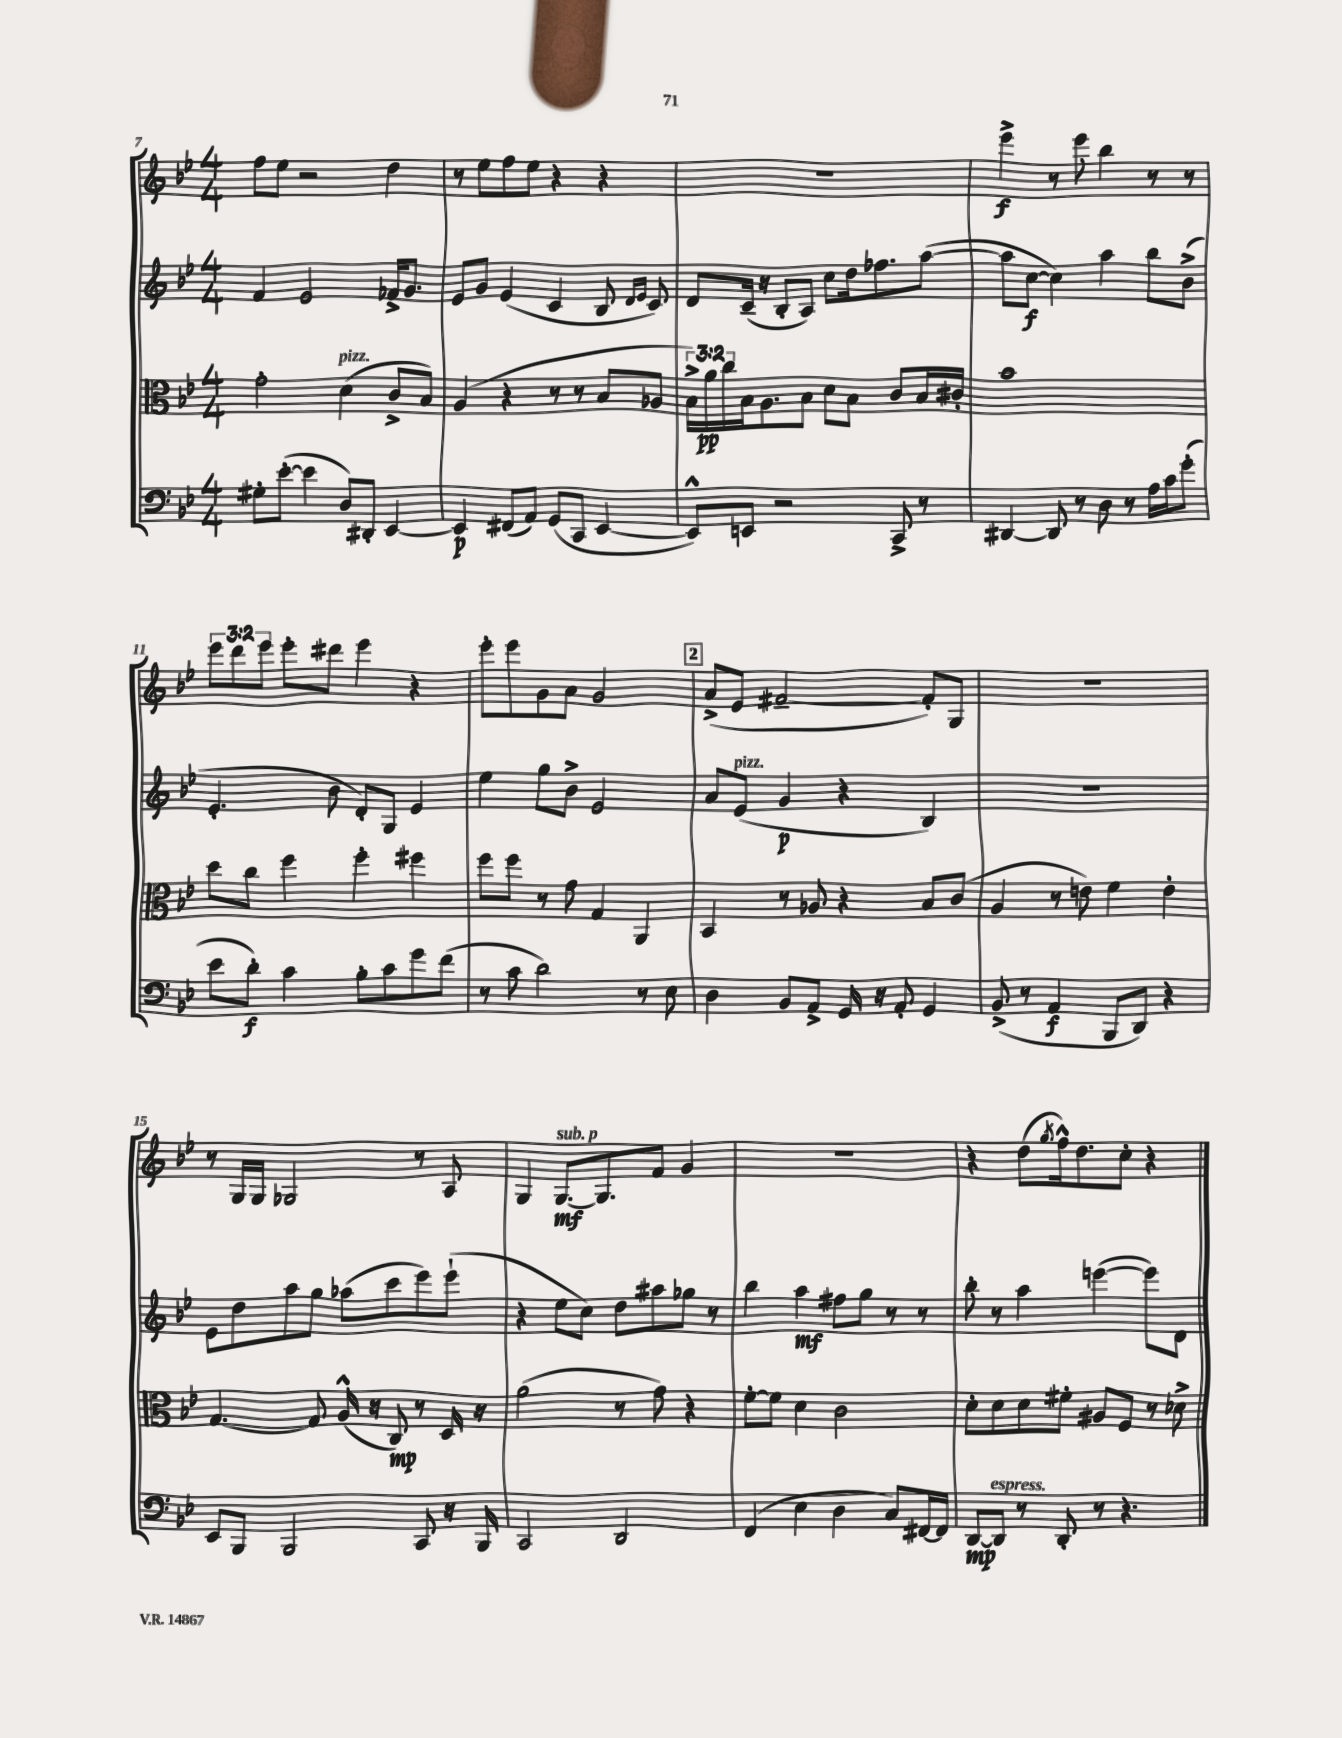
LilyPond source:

<<
\new StaffGroup <<
\new Staff = "s0" {
    \clef treble \key bes \major \numericTimeSignature \time 4/4 \override Staff.TupletNumber.text = #tuplet-number::calc-fraction-text
    f''8 ees''8 r2 d''4 |
    r8 ees''8 f''8 ees''8 r4 r4 |
    r1 |
    ees'''4->\f r8 ees'''8 bes''4 r8 r8 |
    \tuplet 3/2 { ees'''8 d'''8 ees'''8 } ees'''8-. dis'''8 ees'''4 r4 |
    ees'''8-. ees'''8 g'8 a'8 g'2 |
    \mark \markup { \box "2" } a'8->( ees'8 fis'2~-- fis'8-.) g8 |
    R1 |
    r8 g16 g16 ges2 r8 a8 |
    g4 g8.~\mf^\markup { \italic "sub. p" } g8. f'8 g'4 |
    R1 |
    r4 d''8( \acciaccatura { g''8 } f''16-^) d''8. c''8-. r4 \bar "|." |
}
\new Staff = "s1" {
    \clef treble \key bes \major \numericTimeSignature \time 4/4
    f'4 ees'2 fes'16-> g'8. |
    ees'8 g'8 ees'4( c'4 bes8 \grace { d'16 ees'16 } c'8) |
    d'8 c'16--( r16 bes8-. a8) c''8 d''16 fes''8. a''8~( |
    a''8 c''8~\f c''4) a''4 bes''8 bes'8->( |
    ees'4.-. bes'8 d'8-.) g8 ees'4 |
    ees''4 g''8 bes'8-> ees'2 |
    \mark \markup { \box "2" } a'8 ees'8^\markup { \italic "pizz." }( g'4\p r4 bes4) |
    R1 |
    ees'8 d''8 a''8 g''8 aes''8( c'''8 ees'''8) ees'''8-!( |
    r4 ees''8 c''8) d''8 ais''8 ges''8 r8 |
    bes''4 a''4\mf fis''8 g''8 r8 r8 |
    bes''8-. r8 a''4 e'''4~( e'''8) d'8 \bar "|." |
}
\new Staff = "s2" {
    \clef alto \key bes \major \numericTimeSignature \time 4/4 \override Staff.TupletNumber.text = #tuplet-number::calc-fraction-text
    g'2-. d'4^\markup { \italic "pizz." }( c'8-> bes8) |
    a4( r4 r8 r8 bes8 aes8 |
    \tuplet 3/2 { bes16->) a'16\pp c''16 } bes16 a8. bes8 d'8 bes8 c'8 bes16 cis'16-. |
    bes'1 |
    d''8 c''8 f''4 f''4-. fis''4 |
    f''8 f''8 r8 g'8 g4 a,4 |
    \mark \markup { \box "2" } bes,4 r8 aes8 r4 bes8 c'8( |
    a4 r8 e'8) f'4 e'4-. |
    g4.~ g8 a16-^( r16 c8\mp) r8 d16 r16 |
    a'2( r8 g'8) r4 |
    f'8~-. f'8 d'4 c'2 |
    d'8-. d'8 d'8 fis'8-. ais8 f8 r8 des'8-> \bar "|." |
}
\new Staff = "s3" {
    \clef bass \key bes \major \numericTimeSignature \time 4/4
    gis8-. ees'8~-.( ees'4 d8) dis,8-. ees,4~ |
    ees,4\p fis,8( a,8) g,8( c,8 ees,4~ |
    ees,8-^) e,8 r2 c,8-> r8 |
    dis,4~ dis,8 r8 d8 r8 a16 c'16 g'8-.( |
    ees'8 d'8-.\f) c'4 bes8-. c'8 g'8 f'8( |
    r8 c'8 d'2) r8 ees8 |
    \mark \markup { \box "2" } d4 bes,8 a,8-> g,16 r16 a,8-. g,4 |
    bes,8->( r8 a,4\f bes,,8 d,8) r4 |
    ees,8 bes,,8 bes,,2 c,8 r16 bes,,16 |
    c,2 d,2 |
    f,4( ees4 d4 c8) fis,16~ fis,16 |
    d,8~\mp d,8^\markup { \italic "espress." } r8 d,8-. r8 r4. \bar "|." |
}
>>
>>
\layout { \context { \Score currentBarNumber = #7 } }
